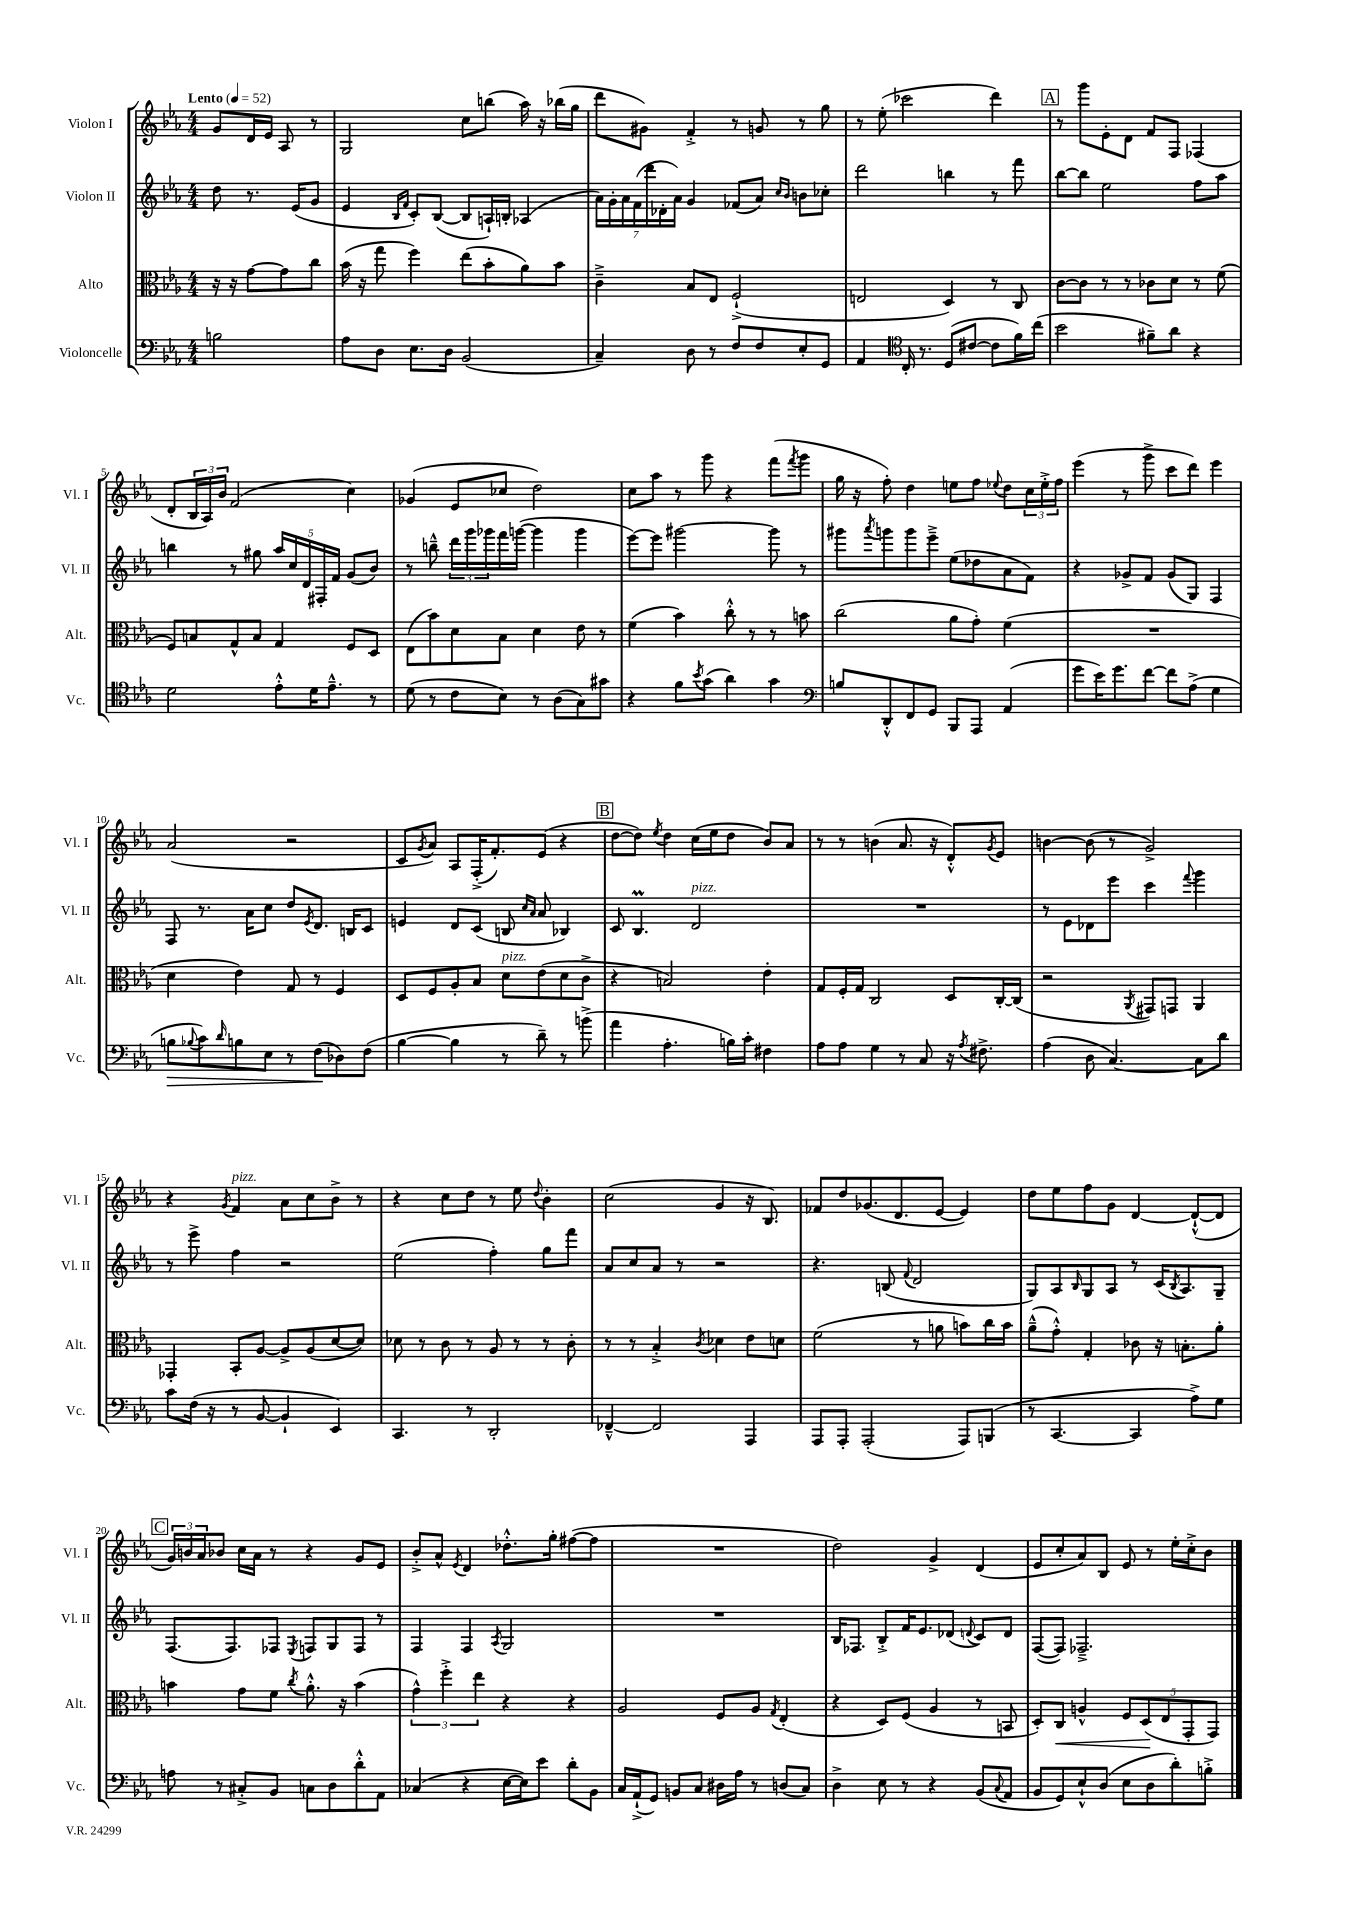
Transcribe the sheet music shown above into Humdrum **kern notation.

**kern	**dynam	**kern	**dynam	**kern	**kern
*part4	*part4	*part3	*part3	*part2	*part1
*staff4	*staff4	*staff3	*staff3	*staff2	*staff1
*I"Violoncelle	*	*I"Alto	*	*I"Violon II	*I"Violon I
*I'Vc.	*	*I'Alt.	*	*I'Vl. II	*I'Vl. I
*clefF4	*	*clefC3	*	*clefG2	*clefG2
*k[b-e-a-]	*	*k[b-e-a-]	*	*k[b-e-a-]	*k[b-e-a-]
*M4/4	*	*M4/4	*	*M4/4	*M4/4
*MM52	*	*MM52	*	*MM52	*MM52
=	=	=	=	=	=
!	!	!	!	!	!LO:TX:a:B:t=Lento
2Bn\	.	16r	.	8dd\	8g/L
.	.	16r	.	.	.
.	.	[8g\L	.	8.r	16d/L
.	.	.	.	.	16e-/JJ
.	.	8g\]	.	.	8A-/
.	.	.	.	(16e-/KL	.
.	.	8cc\J	.	8g/J	8r
=1	=1	=1	=1	=1	=1
8A-\L	.	(16b-\	.	4e-/	2G/
.	.	16r	.	.	.
8D\J	.	8gg\	.	.	.
.	.	.	.	16qqB-/LL	.
.	.	.	.	16qqf/JJ	.
8.E-\L	.	4ff\)	.	8c'/L)	.
.	.	.	.	([8B-/J	.
16D\Jk	.	.	.	.	.
(2BB-/	.	(8ee-\L	.	8B-/L]	8cc\L
.	.	8b-'\	.	16An`/L)	(8bbn\J
.	.	.	.	16Bn'/JJ	.
.	.	8a-\)	.	(4A-X/	16aa-\)
.	.	.	.	.	16r
.	.	8b-\J	.	.	(16bb-X\LL
.	.	.	.	.	16gg\JJ
=2	=2	=2	=2	=2	=2
4C~/)	.	4c~^\	.	28a-\LL)	8ddd\L
.	.	.	.	28g'\	.
.	.	.	.	28a-\	.
.	.	.	.	(28f\	.
.	.	.	.	.	8g#X\J)
.	.	.	.	28ddd\	.
.	.	.	.	28d-X'\	.
.	.	.	.	28a-\JJ)	.
8D\	.	8B-/L	.	4g/	4f'^/
8r	.	8E-/J	.	.	.
8F/L	.	(2F`^/	.	(8f-X/L	8r
8F/	.	.	.	8a-/J)	8gn/
.	.	.	.	16qqcc/LL	.
.	.	.	.	16qqb-/JJ	.
8E-'/	.	.	.	8bn\L	8r
8GG/J	.	.	.	8cc-X'\J	8gg\
=3	=3	=3	=3	=3	=3
4AA-/	.	2En/	.	2ddd\	8r
.	.	.	.	.	(8ee-'\
*clefC4	*	*	*	*	*
16C'/	.	.	.	.	2ccc-X\
8.r	.	.	.	.	.
(8D/L	.	4D/)	.	4bbn\	.
[8c#X/J	.	.	.	.	.
8c#\L]	.	8r	.	8r	4ddd\)
16f\L)	.	8C/	.	8fff\	.
(16cc\JJ	.	.	.	.	.
!!LO:REH:place=s1:t=A
=4	=4	=4	=4	=4	=4
2b-\	.	[8c\L	.	[8bb-\L	8r
.	.	8c\J]	.	8bb-\J]	8ggg\L
.	.	8r	.	2ee-\	8e-'\
.	.	8r	.	.	8d\J
8f#X~\L)	.	8c-X\L	.	.	8f/L
8a-\J	.	8d\J	.	.	8F/J
4r	.	8r	.	8ff\L	(4F-X/
.	.	(8f\	.	8aa-\J	.
!!LO:LB:g=z
=5	=5	=5	=5	=5	=5
2d\	.	8F/L)	.	4bbn\	8d'/L
.	.	8Bn/	.	.	24B-/L
.	.	.	.	.	24A-/)
.	.	.	.	.	24b-/JJ
.	.	8G^^/	.	8r	(2f/
.	.	8B/J	.	8gg#X\	.
8e-'^^\L	.	4G/	.	20aa-/LL	.
.	.	.	.	20cc/	.
.	.	.	.	20d/	.
16d\K	.	.	.	.	.
.	.	.	.	20F#X'/	.
8.e-~^^\J	.	.	.	.	.
.	.	.	.	20f/JJ	.
.	.	8F/L	.	(8g/L	4cc\)
8r	.	8D/J	.	8b-/J)	.
=6	=6	=6	=6	=6	=6
(8d\	.	(8E-\L	.	8r	(4g-X/
8r	.	8b-\)	.	8bbn~^^\	.
8c\L	.	8d\	.	24ddd\LL	8e-/L
.	.	.	.	24ggg\	.
.	.	.	.	24ggg-X\	.
8B-\J)	.	8B-\J	.	16fff\	8cc-X/J
.	.	.	.	([16gggn\JJ	.
8r	.	4d\	.	4ggg\]	2dd\)
(8A-\L	.	.	.	.	.
8G\)	.	8e-\	.	4ggg\	.
8g#X\J	.	8r	.	.	.
=7	=7	=7	=7	=7	=7
4r	.	(4f\	.	[8eee-\L)	8cc\L
.	.	.	.	8eee-\J]	8aa-\J
8f\L	.	4b-\)	.	[2ggg#X\	8r
8qb-/	.	.	.	.	.
(8g\J	.	.	.	.	8ggg\
4a-\)	.	8cc'^^\	.	.	4r
.	.	8r	.	.	.
4g\	.	8r	.	8ggg#\]	(8fff\L
.	.	.	.	.	8qfff/
.	.	8bn\	.	8r	8ggg\J
=8	=8	=8	=8	=8	=8
*clefF4	*	*	*	*	*
8Bn/L	.	(2cc\	.	8ggg#X\L	16gg\
.	.	.	.	.	16r
.	.	.	.	8qaaa-/	.
8DD'^^/	.	.	.	8gggn\	8ff'\)
8FF/	.	.	.	8ggg\	4dd\
8GG/J	.	.	.	8eee-~^\J	.
8BBB-/L	.	8a-\L	.	(8ee-\L	8een\L
8AAA-/J	.	8g'\J)	.	8dd-X\	8ff\J
.	.	.	.	.	8qqee-X/
(4AA-/	.	(4f\	.	8a-\	8dd\L
.	.	.	.	8f\J)	24cc\L
.	.	.	.	.	24ee-'^\
.	.	.	.	.	24ff\JJ
=9	=9	=9	=9	=9	=9
8g\L	.	1r	.	4r	(4eee-\
16e-\K)	.	.	.	.	.
8.g\	.	.	.	.	.
.	.	.	.	8g-X^/L	8r
[8f\J	.	.	.	8f/J	8ggg^\
8f\L]	.	.	.	(8g-/L	8ccc\L
(8A-^\J	.	.	.	8G/J)	8ddd\J)
4G\	.	.	.	4F/	4eee-\
!!LO:LB:g=z
=10	=10	=10	=10	=10	=10
!	!LO:HP:b	!	!	!	!
8Bn\L	>	4d\	.	8F/	(2a-/
8qqB-X/	.	.	.	.	.
8c\)	.	.	.	8.r	.
16qqd/	.	.	.	.	.
8Bn\	.	4e-\)	.	.	.
.	.	.	.	16a-\KL	.
8E-\J	.	.	.	8cc\J	.
8r	.	8G/	.	8dd/L	2r
.	.	.	.	8qe-/	.
(8F\L	.	8r	.	8.d/J	.
8D-X\)	]	4F/	.	.	.
.	.	.	.	16Bn/KL	.
(8F\J	.	.	.	8c/J	.
=11	=11	=11	=11	=11	=11
[4B-\	.	8D/L	.	4en/	8c/L
.	.	.	.	.	8qg/
.	.	8F/	.	.	8a-/J)
4B-\]	.	8A-'/	.	8d/L	8A-/L
.	.	8B-/J	.	(8c/J	(16F'^/K
.	.	.	.	.	8.f'/)
!	!	!LO:TX:a:i:t=pizz.	!	!	!
8r	.	8d\L	.	8Bn/	.
.	.	.	.	16qqcc/LL	.
.	.	.	.	16qqa-/JJ	.
8d~\)	.	(8e-\	.	8a-/	(8e-/J
8r	.	8d\	.	4B-X/)	4r
(8bn^\	.	8c^\J	.	.	.
!!LO:REH:place=s1:t=B
=12	=12	=12	=12	=12	=12
4a-\	.	4r	.	8c/	[8dd\L
.	.	.	.	4.B-M/	8dd\J])
.	.	.	.	.	8qee-/
4.A-'\	.	2Bn/)	.	.	4dd\
!	!	!	!	!LO:TX:a:i:t=pizz.	!
.	.	.	.	2d/	(16cc\LL
.	.	.	.	.	16ee-\J
16Bn\LL)	.	.	.	.	8dd\J
16c'\JJ	.	.	.	.	.
4F#X\	.	4e-'\	.	.	8b-/L)
.	.	.	.	.	8a-/J
=13	=13	=13	=13	=13	=13
8A-\L	.	8G/L	.	1r	8r
8A-\J	.	16F'/L	.	.	8r
.	.	16G/JJ	.	.	.
4G\	.	2C/	.	.	(4bn\
8r	.	.	.	.	8.a-/
8C/	.	.	.	.	.
.	.	.	.	.	16r
16r	.	8D/L	.	.	8d'^^/L)
8qA-/	.	.	.	.	.
8.F#X^\	.	.	.	.	.
.	.	.	.	.	8qg/
.	.	[16C'/L	.	.	8e-/J
.	.	(16C/JJ]	.	.	.
=14	=14	=14	=14	=14	=14
(4A-\	.	2r	.	8r	[4bn\
.	.	.	.	8e-\L	.
8D\	.	.	.	8d-X\	(8b\]
[4.C/)	.	.	.	8eee-\J	8r
.	.	8qAA-/	.	.	.
.	.	8GG#X/L)	.	4ccc\	2g^/)
.	.	8GGn/J	.	.	.
.	.	.	.	8qqfff/	.
8C\L]	.	4AA-/	.	4ggg\	.
8d\J	.	.	.	.	.
!!LO:LB:g=z
=15	=15	=15	=15	=15	=15
8c\L	.	4GG-X'/	.	8r	4r
(16F\Jk	.	.	.	8eee-^\	.
16r	.	.	.	.	.
.	.	.	.	.	8qg/
!	!	!	!	!	!LO:TX:a:i:t=pizz.
8r	.	8BB-'/L	.	4ff\	4f/
[8BB-/	.	[8A-/J	.	.	.
4BB-`/]	.	8A-^/L]	.	2r	8a-\L
.	.	(8A-/	.	.	8cc\
4EE-/)	.	[8d/	.	.	8b-^\J
.	.	8d/J])	.	.	8r
=16	=16	=16	=16	=16	=16
4.CC/	.	8d-X\	.	(2ee-\	4r
.	.	8r	.	.	.
.	.	8c\	.	.	8cc\L
8r	.	8r	.	.	8dd\J
2DD'/	.	8A-/	.	4ff'\)	8r
.	.	8r	.	.	8ee-\
.	.	.	.	.	8qqdd/
.	.	8r	.	8gg\L	4b-'\
.	.	8c'\	.	8fff\J	.
=17	=17	=17	=17	=17	=17
[4FF-X~^^/	.	8r	.	8a-/L	(2cc\
.	.	8r	.	8cc/	.
2FF-/]	.	4B-'^/	.	8a-/J	.
.	.	.	.	8r	.
.	.	8qc/	.	.	.
.	.	4d-X\	.	2r	4g/
4AAA-/	.	8e-\L	.	.	16r
.	.	.	.	.	8.B-/)
.	.	8dn\J	.	.	.
=18	=18	=18	=18	=18	=18
8AAA-/L	.	(2f\	.	4.r	8f-X/L
8AAA-'/J	.	.	.	.	8dd/
(2AAA-'/	.	.	.	.	(8.g-X/
.	.	.	.	(8Bn/	.
.	.	.	.	.	8.d/
.	.	.	.	8qqf/	.
.	.	8r	.	2d/	.
.	.	8an\	.	.	[8e-/J
8AAA-/L)	.	8bn\L)	.	.	4e-/])
(8BBBn/J	.	16cc\L	.	.	.
.	.	16b\JJ	.	.	.
=19	=19	=19	=19	=19	=19
8r	.	(8a-~^^\L	.	8G/L)	8dd\L
[4.CC/	.	8g'^^\J)	.	8A-/	8ee-\
.	.	.	.	16qqB-/	.
.	.	4G'/	.	8G/	8ff\
.	.	.	.	8A-/J	8g\J
4CC/]	.	8c-X\	.	8r	[4d/
.	.	16r	.	(16c/KL	.
.	.	.	.	8qB-/	.
.	.	8.Bn'\L	.	8.A-/)	.
8A-^\L)	.	.	.	.	(8d`^^/L_
8G\J	.	8a-'\J	.	8G~/J	8d/J]
!!LO:LB:g=z
!!LO:REH:place=s1:t=C
=20	=20	=20	=20	=20	=20
8An\	.	4bn\	.	(8.F/L	24g/LL)
.	.	.	.	.	24bn/
.	.	.	.	.	24a-/J
8r	.	.	.	.	8b-X/J
.	.	.	.	8.F/)	.
8C#X'^/L	.	8g\L	.	.	16cc\LL
.	.	.	.	.	16a-\JJ
8BB-/J	.	8f\J	.	8F-X/J	8r
.	.	8qcc/	.	8qE-/	.
8Cn\L	.	8.a-'^^\	.	8Fn/L	4r
8D\	.	.	.	8G/	.
.	.	16r	.	.	.
8d'^^\	.	(4b\	.	8F/J	8g/L
8AA-\J	.	.	.	8r	8e-/J
=21	=21	=21	=21	=21	=21
(4C-X/	.	6g^^\)	.	4F/	8b-'^/L
.	.	.	.	.	8a-^^/J
.	.	6ff'^\	.	.	.
.	.	.	.	.	8qe-/
4r	.	.	.	4F/	4d/
.	.	6ee-\	.	.	.
.	.	.	.	8qA-/	.
[16E-\LL	.	4r	.	2G/	8.dd-X'^^\L
16E-\J])	.	.	.	.	.
8e-\J	.	.	.	.	.
.	.	.	.	.	16gg'\Jk
8d'\L	.	4r	.	.	([8ff#X\L
8BB-\J	.	.	.	.	8ff#\J]
=22	=22	=22	=22	=22	=22
16C/LL	.	2A-/	.	1r	1r
(16AA-`^/J	.	.	.	.	.
8GG/J)	.	.	.	.	.
8BBn/L	.	.	.	.	.
8C/J	.	.	.	.	.
16D#X\LL	.	8F/L	.	.	.
16A-\JJ	.	.	.	.	.
8r	.	8A-/J	.	.	.
.	.	8qG/	.	.	.
(8Dn/L	.	(4E-'/	.	.	.
8C/J)	.	.	.	.	.
=23	=23	=23	=23	=23	=23
4D^\	.	4r	.	16B-/KL	2dd\)
.	.	.	.	8.F-X/J	.
8E-\	.	8D/L)	.	8B-'^/L	.
8r	.	(8F/J	.	16f/K	.
.	.	.	.	8.e-/	.
4r	.	4A-/	.	.	4g^/
.	.	.	.	(8d-X/J	.
.	.	.	.	8qqdn/	.
(8BB-/L	.	8r	.	8c/L)	(4d/
8qqC/	.	.	.	.	.
8AA-/J	.	8BBn/	.	8d/J	.
=24	=24	=24	=24	=24	=24
8BB-/L	.	8D'/L)	.	([8F/L	8e-/L
!	!	!	!LO:HP:b	!	!
8GG/)	.	8C/J	<	8F/J])	8cc'/
8E-`^^/	.	4An^^/	.	2.F-X~^/	8a-/)
(8D/J	.	.	.	.	8B-/J
8E-\L	.	10F/L	.	.	8e-/
.	.	(10D/	.	.	.
8D\	.	.	.	.	8r
.	.	10E-/	[	.	.
8d'\)	.	.	.	.	16ee-'\LL
.	.	10GG'/	.	.	.
.	.	.	.	.	16cc'^\J
8Bn'^\J	.	.	.	.	8b-\J
.	.	10GG/J)	.	.	.
==	==	==	==	==	==
*-	*-	*-	*-	*-	*-
